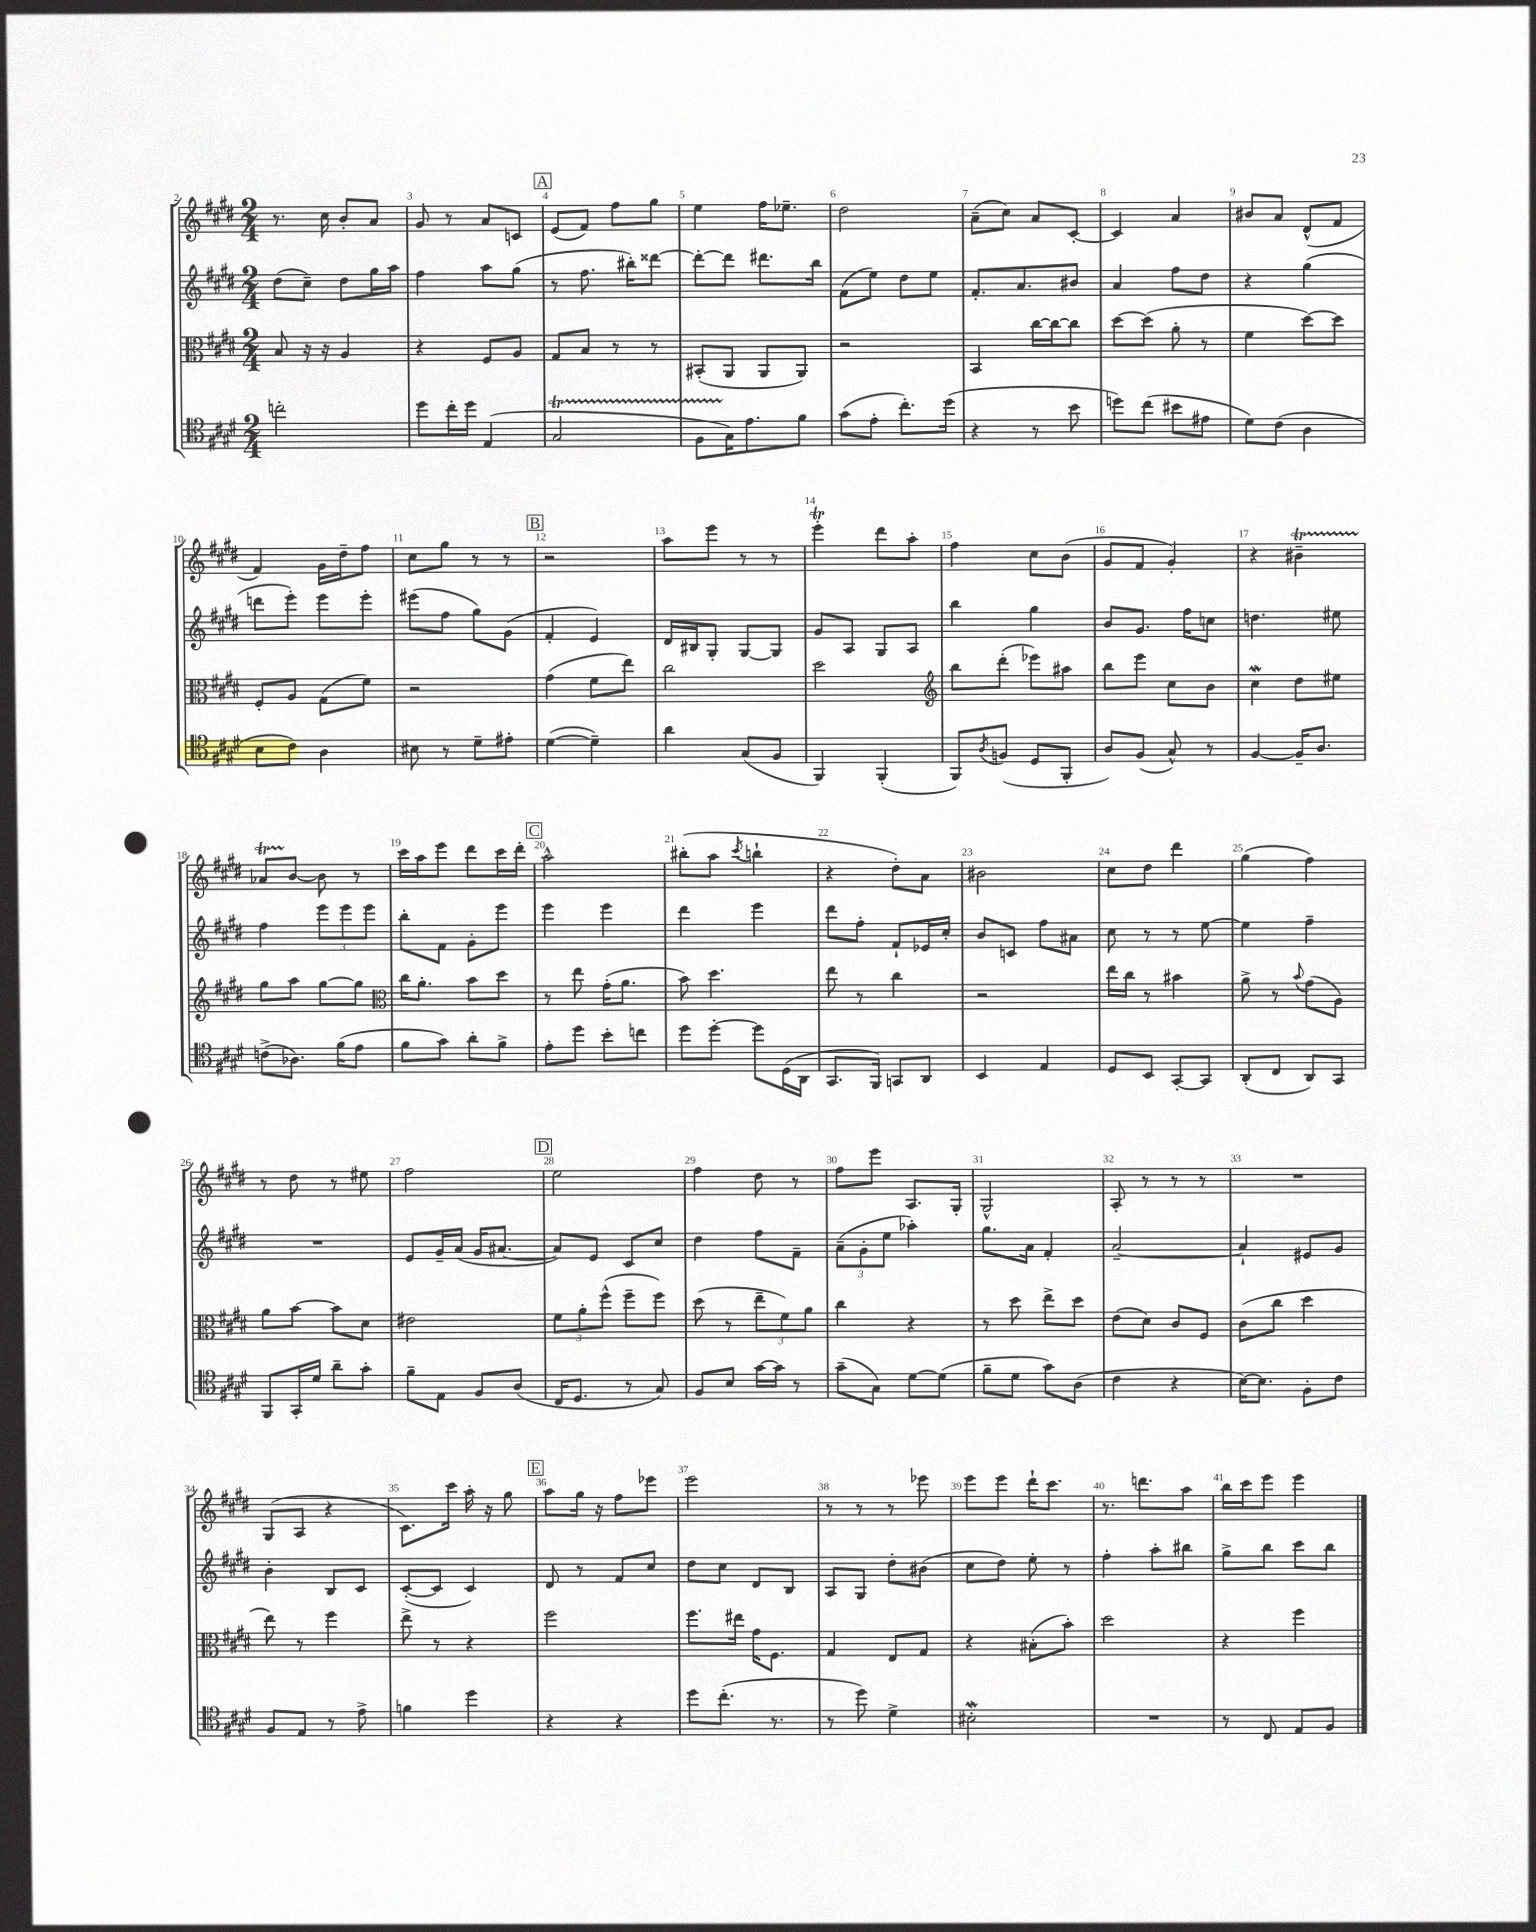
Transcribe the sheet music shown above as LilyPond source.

<<
\new StaffGroup <<
\new Staff = "s0" {
    \clef treble \key e \major \numericTimeSignature \time 2/4
    r8. cis''16 b'8-. a'8 |
    gis'8 r8 a'8 c'8 |
    \mark \markup { \box "A" } e'8( fis'8) fis''8 gis''8 |
    e''4 fis''16 ees''8.-- |
    dis''2 |
    a'8--( cis''8) a'8 cis'8~-. |
    cis'4 a'4 |
    bis'8 a'8 dis'8-^( fis'8 |
    fis'4) gis'16 dis''16-- fis''8 |
    cis''8 gis''8 r8 r8 |
    \mark \markup { \box "B" } r2 |
    a''8 e'''8 r8 r8 |
    e'''4-.\trill dis'''8 a''8-. |
    fis''4 cis''8 b'8( |
    gis'8 fis'8 gis'4-.) |
    r4 bis'4--\startTrillSpan |
    aes'8 b'8~\stopTrillSpan b'8 r8 |
    cis'''16 a''16 e'''8 dis'''8 cis'''16 dis'''16-. |
    \mark \markup { \box "C" } a''2-^ |
    bis''8-.( a''8 \acciaccatura { cis'''8 } b''4-! |
    r4 dis''8-.) a'8 |
    bis'2 |
    cis''8 dis''8 dis'''4 |
    gis''4( fis''4) |
    r8 dis''8 r8 eis''8 |
    fis''2 |
    \mark \markup { \box "D" } e''2 |
    fis''4 dis''8 r8 |
    fis''8 e'''8 a8. gis16-. |
    gis2-^ |
    a8-. r8 r8 r8 |
    R2 |
    gis8( a8 r4 |
    cis'8.) cis'''16 a''16-. r16 gis''8 |
    \mark \markup { \box "E" } a''8 gis''16 r16 fis''8 ees'''8 |
    e'''2 |
    r8 r8 r8 ees'''8 |
    e'''8 e'''8 dis'''16-! cis'''8. |
    r8. d'''8. a''8 |
    b''16 cis'''16 e'''8 e'''4 \bar "|." |
}
\new Staff = "s1" {
    \clef treble \key e \major \numericTimeSignature \time 2/4
    dis''8( cis''8--) dis''8 gis''16 a''16 |
    fis''4 a''8 gis''8( |
    \mark \markup { \box "A" } r8 fis''8. bis''16-.) disis'''8~ |
    disis'''8~-. disis'''8 dis'''8. b''16 |
    fis'8( e''8) dis''8 e''8 |
    fis'8.-. a'8. bis'8 |
    a'4 fis''8 dis''8 |
    r4 gis''4( |
    d'''8 e'''8-.) e'''8 e'''8-. |
    eis'''8( fis''8 gis''8) gis'8( |
    \mark \markup { \box "B" } fis'4-. e'4) |
    dis'16 bis16 gis8-. gis8~ gis8 |
    gis'8 a8 gis8 a8 |
    b''4 gis''4 |
    b'8 gis'8. fis''16 c''8 |
    d''4. eis''8 |
    fis''4 \tuplet 3/2 { e'''8 e'''8 e'''8 } |
    b''8-. fis'8 gis'8-. e'''8 |
    \mark \markup { \box "C" } e'''4 e'''4 |
    dis'''4 e'''4 |
    dis'''8 fis''8-. fis'8-! ees'16 cis''16-. |
    b'8 c'8 fis''8 ais'8 |
    cis''8 r8 r8 e''8~ |
    e''4 fis''4-- |
    R2 |
    e'8 gis'16-- a'16( gis'16 ais'8.~ |
    \mark \markup { \box "D" } ais'8) e'8 cis'8 cis''8 |
    dis''4 fis''8 fis'8-- |
    \tuplet 3/2 { a'8--( gis'8-. e''8 } aes''4-.) |
    gis''8. a'16 fis'4-. |
    a'2~-- |
    a'4-! eis'8 gis'8 |
    b'4-. b8 cis'8 |
    cis'8~-.( cis'8 cis'4) |
    \mark \markup { \box "E" } dis'8 r8 fis'8 cis''8 |
    dis''8 cis''8 dis'8 b8 |
    a8 gis8 dis''8-. bis'8( |
    cis''8 dis''8) e''8-. r8 |
    fis''4-. a''8-. bis''8 |
    gis''8-> b''8 cis'''8 b''8 \bar "|." |
}
\new Staff = "s2" {
    \clef alto \key e \major \numericTimeSignature \time 2/4
    b8 r16 r16 a4 |
    r4 fis8 a8 |
    \mark \markup { \box "A" } gis8 b8 r8 r8 |
    bis,8-.( a,8 a,8 a,8) |
    r2 |
    b,4 cis''16~ cis''16~ cis''8 |
    dis''8~ dis''8( a'8-. r8 |
    fis'4 dis''8~) dis''8 |
    fis8-. a8 gis8( fis'8) |
    r2 |
    \mark \markup { \box "B" } gis'4( fis'8 e''8) |
    cis''2 |
    dis''2 |
    \clef treble b''8 dis'''8-.( ees'''8) ais''8 |
    b''8 e'''8 cis''8 b'8 |
    cis''4\mordent dis''8 eis''8 |
    gis''8 a''8 gis''8~ gis''8 |
    \clef alto cis''16 a'8.-. b'8 dis''8 |
    \mark \markup { \box "C" } r8 e''8 gis'16-.( a'8. |
    b'8) dis''4. |
    e''8 r8 cis''4 |
    r2 |
    e''16 cis''16 r8 bis'4 |
    a'8-> r8 \appoggiatura { b'8 } gis'8( a8) |
    a'8 b'8~ b'8 dis'8 |
    eis'2 |
    \mark \markup { \box "D" } \tuplet 3/2 { fis'8 a'8-. fis''8-^( } fis''8-- fis''8) |
    dis''8( r8 \tuplet 3/2 { e''8-- fis'8) a'8 } |
    cis''4 r4 |
    r8 dis''8 e''8-> dis''8 |
    e'8( dis'8) cis'8 fis8 |
    cis'8( cis''8 dis''4 |
    e''8) r8 fis''4 |
    e''8-> r8 r4 |
    \mark \markup { \box "E" } fis''2 |
    fis''8. eis''16 gis'16 fis8. |
    gis4 e8 gis8 |
    r4 bis8-.( b'8-.) |
    dis''2 |
    r4 fis''4 \bar "|." |
}
\new Staff = "s3" {
    \clef tenor \key e \major \numericTimeSignature \time 2/4
    c''2-. |
    dis''8 cis''16-. dis''16 e4( |
    \mark \markup { \box "A" } gis2\startTrillSpan |
    fis8 gis16\stopTrillSpan) e'8. fis'8 |
    gis'8( e'8-. cis''8.-.) dis''16( |
    r4 r8 b'8 |
    d''8) cis''8( bis'8 eis'8 |
    dis'8) cis'8( a4 |
    b8 cis'8) a4 |
    bis8 r8 dis'8-- eis'8-. |
    \mark \markup { \box "B" } dis'4~( dis'4--) |
    a'4 gis8( fis8 |
    fis,4) fis,4-.( |
    fis,8) \acciaccatura { a8 } f8( dis8 fis,8-. |
    a8) fis8( gis8-^) r8 |
    fis4~ fis16-- a8. |
    c'8->( aes8.) fis'16( e'8 |
    fis'8 gis'8) a'8-. fis'8-> |
    \mark \markup { \box "C" } e'8-. dis''8 b'8-. c''8 |
    dis''8 dis''8~-. dis''8 dis16( a,16 |
    gis,8. fis,16) g,8 a,8 |
    b,4 e4 |
    dis8 b,8 gis,8~-. gis,8 |
    a,8-.( cis8 a,8) gis,8 |
    fis,8 gis,16-. dis'16 a'8-- gis'8-. |
    fis'8-- e8 fis8 a8( |
    \mark \markup { \box "D" } cis16 dis8. r8 gis8) |
    fis8 b8 gis'16~ gis'16 r8 |
    gis'8--( gis8) dis'8~ dis'8( |
    fis'8-- dis'8 gis'8) a8( |
    cis'4 r4 |
    b16~) b8. fis8-. cis'8 |
    fis8 e8 r8 e'8-> |
    f'4 dis''4 |
    \mark \markup { \box "E" } r4 r4 |
    dis''8 cis''8.-.( r8. |
    r8 dis''8) dis'4-> |
    bis2-.\mordent |
    R2 |
    r8 cis8 e8 fis8 \bar "|." |
}
>>
>>
\layout { \context { \Score currentBarNumber = #2 \override BarNumber.break-visibility = ##(#f #t #t) barNumberVisibility = #all-bar-numbers-visible } }
